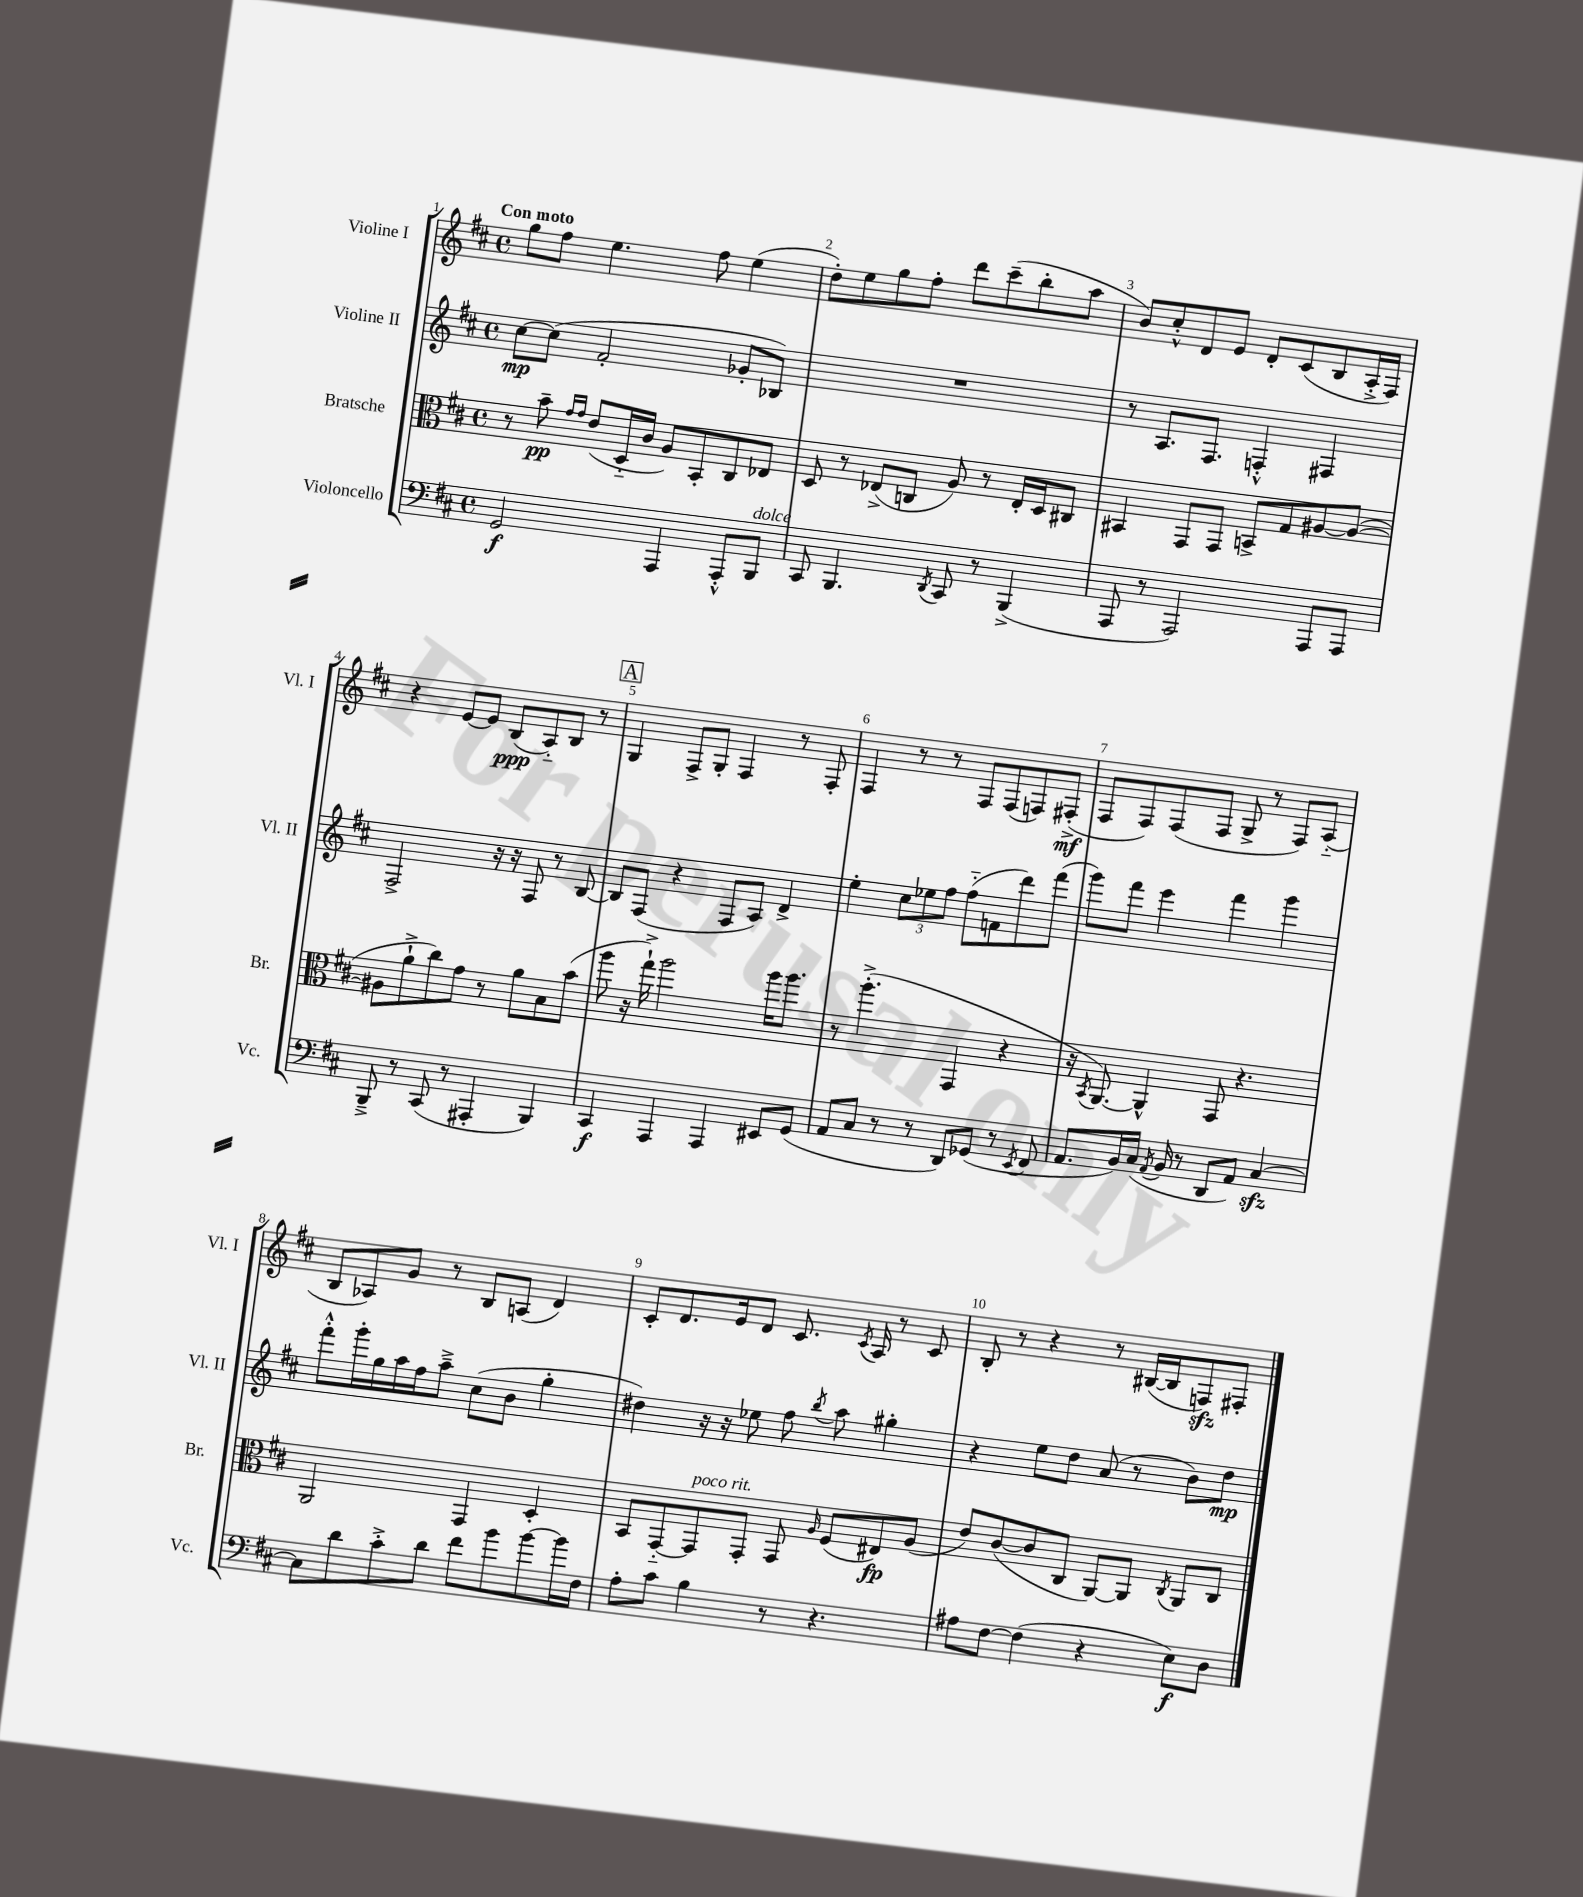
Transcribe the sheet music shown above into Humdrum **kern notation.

**kern	**kern	**kern	**kern
*staff4	*staff3	*staff2	*staff1
*clefF4	*clefC3	*clefG2	*clefG2
*k[f#c#]	*k[f#c#]	*k[f#c#]	*k[f#c#]
*M4/4	*M4/4	*M4/4	*M4/4
*met(c)	*met(c)	*met(c)	*met(c)
2GG	8r	[8cc#	8gg
.	8b~	(8cc#]	8ff#
.	16qqg	.	.
.	16qqg	.	.
.	(8e	2f#'	4.ee
.	16D'~	.	.
.	16c#	.	.
4AAA	8A)	.	.
.	8BB'	.	8ff#
8AAA'^^	8C#	8g-'	(4ee
8BBB	8E-	8B-)	.
=	=	=	=
8CC#	8D	1r	8dd')
4.BBB	8r	.	8ee
.	(8E-^	.	8gg
.	8C	.	8ff#'
8qDD	.	.	.
8CC#	8A)	.	8ddd
8r	8r	.	(8ccc#~
(4BBB^	16E-'	.	8bb'
.	16D	.	.
.	8C#	.	8aa
=	=	=	=
8AAA	4BB#	8r	8b)
8r	.	8.A	8cc#'^^
2AAA)	8GG	.	8d
.	.	8.F#	.
.	8GG	.	8e
.	8BB^	4F'^^	8d'
.	8G	.	(8c#
8AAA	[8A#	4F#	8B
8AAA	(8A#_	.	16A'^
.	.	.	16F#)
=	=	=	=
8BBB~^	8A#]	2F#^	4r
8r	8a`^	.	.
(8CC#	8cc#)	.	[8e
8r	8g	.	8e]
4AAA#'	8r	16r	(8B
.	.	16r	.
.	8a	8F#	8A'~)
4BBB)	8B	8r	8B
.	(8b	[8B	8r
=	=	=	=
4CC#	8aa	8B]	4G
.	16r	(8F#	.
.	16gg`^)	.	.
4AAA	2aa	4r	8F#^
.	.	.	8G'
4AAA	.	8F#	4F#
.	.	8A)	.
8EE#	16aa	4d^	8r
.	8.aa	.	.
(8GG	.	.	8F#'
=	=	=	=
8AA	8r	4ee'	4F#
8C#	(4.aa'^	.	.
8r	.	12cc#	8r
.	.	12ee-	.
8r	.	.	8r
.	.	12ff#	.
8DD)	4GG	(8ff#'~	8F#
(8GG-	.	8f	(8F#
8r	4r	8ddd)	8F)
8qEE	.	.	.
8FF#	.	(8fff#	(8F#'^
=	=	=	=
8.AA	16r	8ggg)	8F#
.	8qBB	.	.
.	[8.AA)	.	.
.	.	8fff#	8F#)
16BB)	.	.	.
(16C#	4AA^^]	4eee	(8F#
8qAA	.	.	.
16BB	.	.	.
8r	.	.	8F#
8DD	8GG	4fff#	8G^
8AA)	4.r	.	8r
[4C#	.	4ggg	8F#)
.	.	.	(8A'~
=	=	=	=
8C#]	2AA	8fff#'^^	8B
8d	.	16ggg'	8A-)
.	.	16gg	.
8c#'^	.	16aa	8g
.	.	16ff#	.
8d	.	8aa~^	8r
8f#	4GG	(8cc#	8B
8b	.	8b	(8A
[8b	4D'	4gg'	4d)
16b]	.	.	.
16F#	.	.	.
=	=	=	=
8A'	8BB	4dd#)	8c#'
8c#	[8GG'~	.	8.d
4B	8GG]	16r	.
.	.	16r	16e
.	8GG'	8ee-	8d
8r	8GG	8ff#	8.c#
.	16qqA	8qbb	.
4.r	(8F#	8aa	.
.	.	.	8qc#
.	.	.	16A
.	8E#)	4gg#'	8r
.	(8A	.	8c#
=	=	=	=
8A#	8e)	4r	8B'
[8F#	([8c#	.	8r
(4F#]	8c#]	8ee	4r
.	8C#	8dd	.
4r	[8AA)	(8a	8r
.	8AA]	8r	([16B#
.	.	.	16B#]
.	8qC#	.	.
8E)	8AA	8b)	8F)
8D	8C#	8dd	8F#'
==	==	==	==
*-	*-	*-	*-
